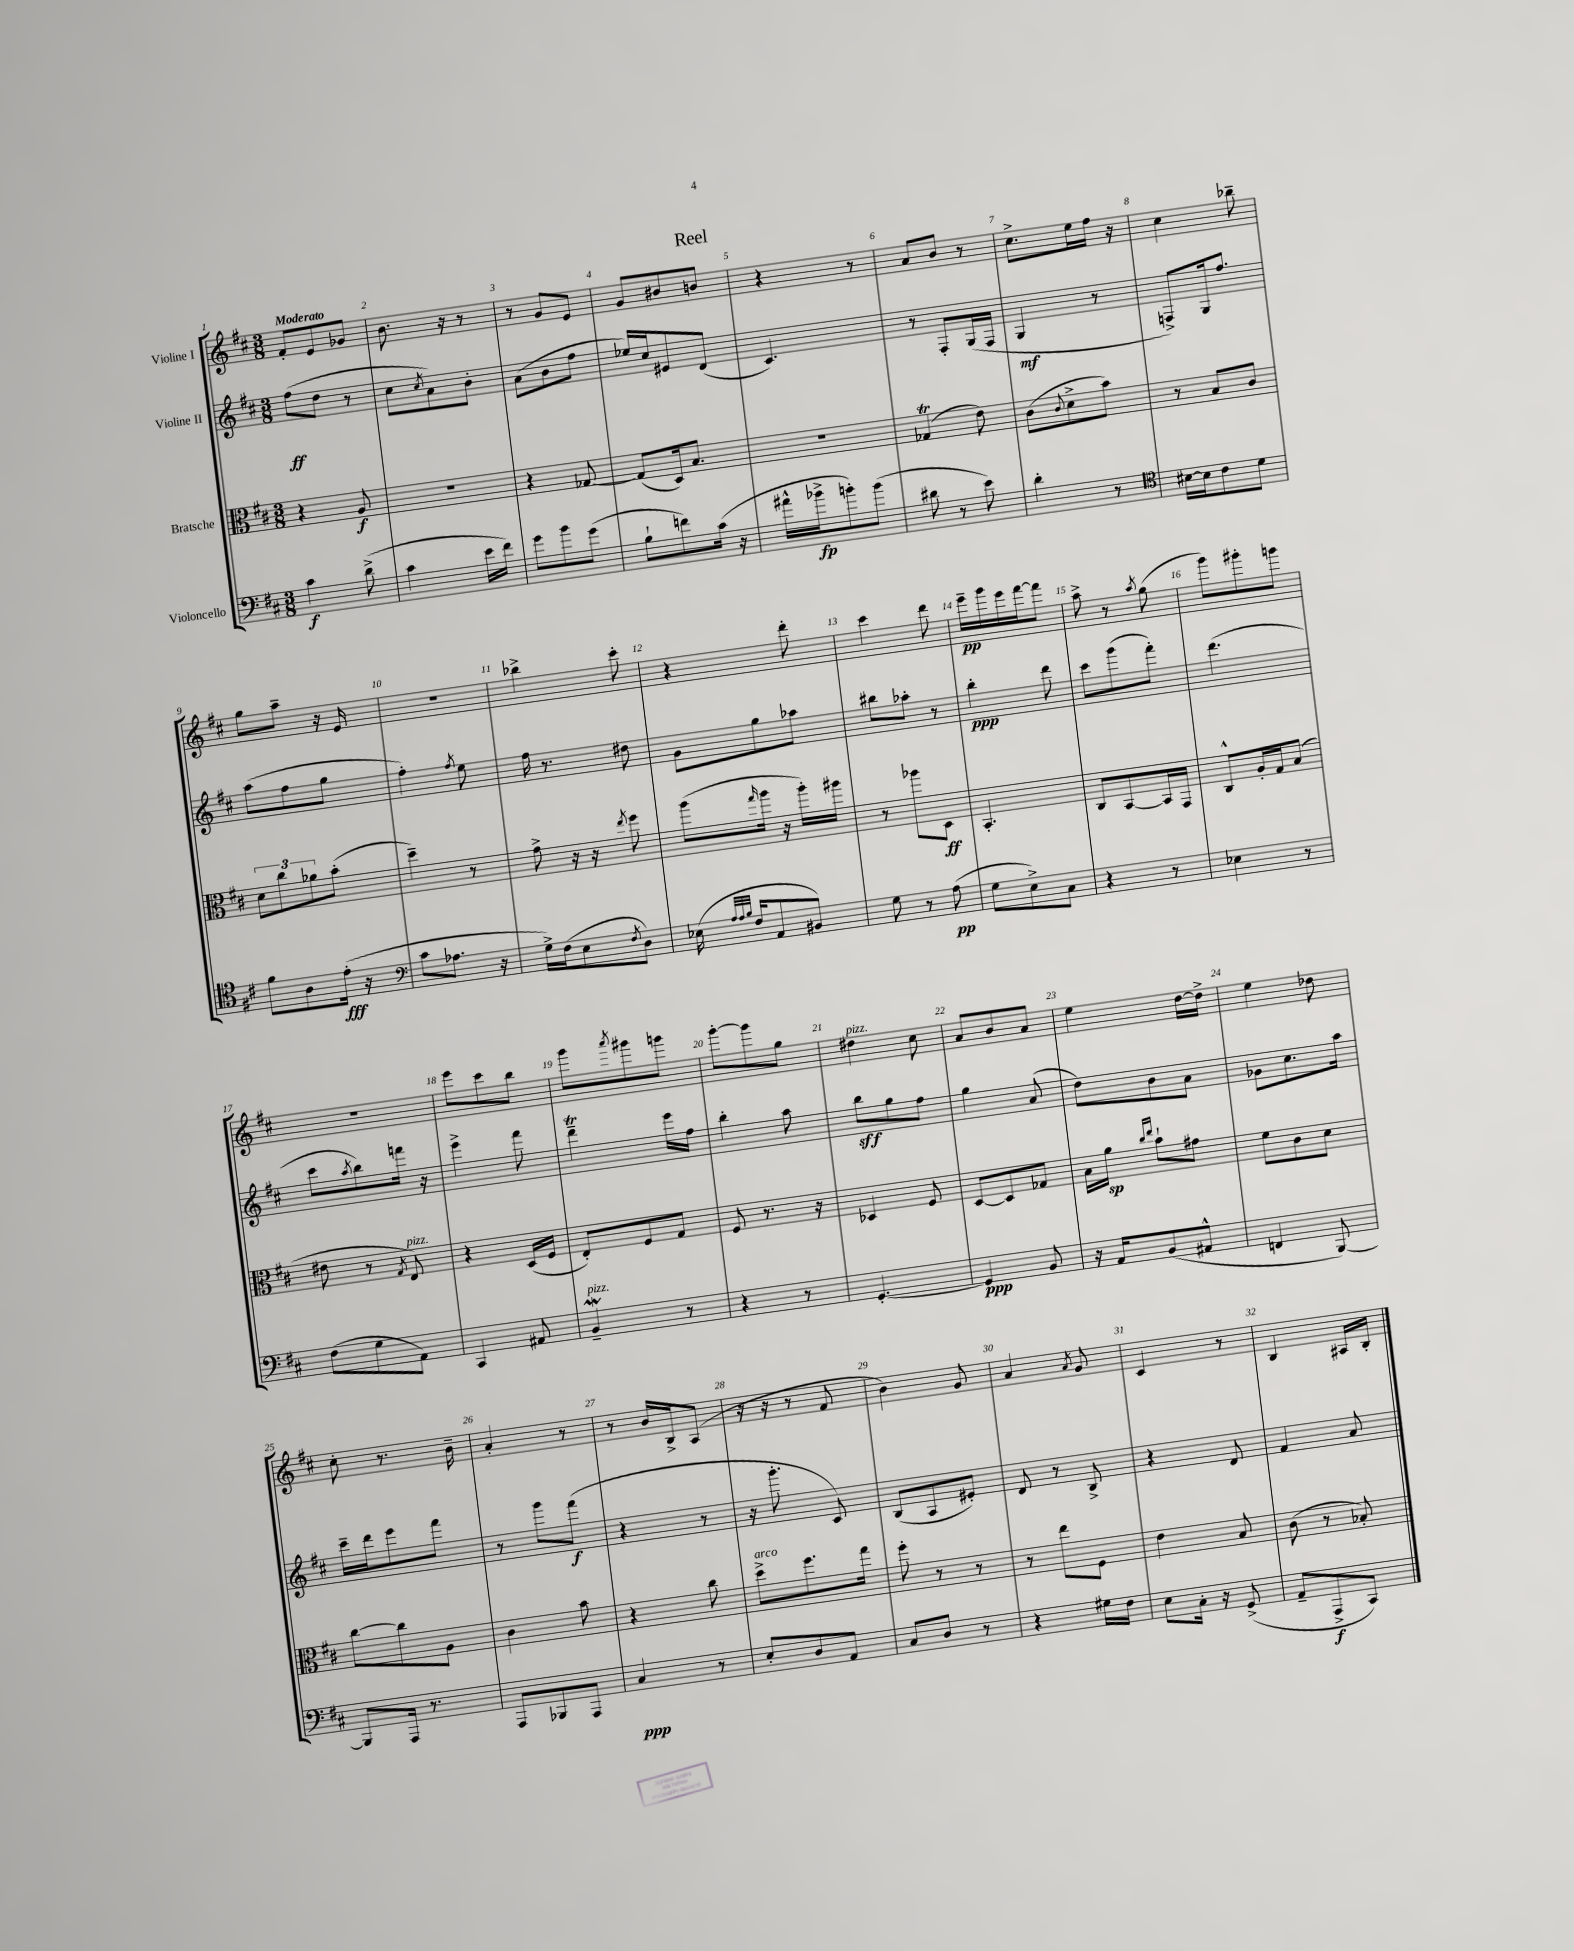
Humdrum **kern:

**kern	**kern	**kern	**kern
*staff4	*staff3	*staff2	*staff1
*clefF4	*clefC3	*clefG2	*clefG2
*k[f#c#]	*k[f#c#]	*k[f#c#]	*k[f#c#]
*M3/8	*M3/8	*M3/8	*M3/8
4c#	4r	(8ff#	8f#'
.	.	8dd	8e
(8d^	8A	8r	8g-
=	=	=	=
4c#	4.r	8cc#	8.b
.	.	8qcc#	.
.	.	8a)	.
.	.	.	16r
16e	.	8b'	8r
16f#)	.	.	.
=	=	=	=
8g	4r	(8a	8r
8b	.	8b	8g
(8g	[8G-	8ff#	8e
=	=	=	=
8B`	(8G-]	16ee-)	8g
.	.	16cc#	.
8f)	16D)	8e#	8b#
.	8.B	.	.
(16c#	.	(8d	8b
16r	.	.	.
=	=	=	=
16a#^^	4.r	4.c#)	4r
16b-^	.	.	.
8b')	.	.	.
(8b	.	.	8r
=	=	=	=
8d#	(4G-	8r	8a
8r	.	8F#'	8b
8e)	8e)	(16G	8r
.	.	16F#	.
=	=	=	=
4d'	(8c#	4G	8.cc#^
.	8qqc#	.	.
.	8d^	.	.
.	.	.	16ee
8r	8b)	8r	16ff#
.	.	.	16r
=	=	=	=
*clefC4	*	*	*
[16B#	8r	8F^)	4cc#
16B#]	.	.	.
8c#	8B	16G	.
.	.	8.ff#	.
8d	8c#	.	8bb-~
=	=	=	=
8f#	12d	(8aa	8gg
.	12cc#	.	.
8A	.	8ff#	8aa~
.	12a-	.	.
(16e'	(8b'	8gg	16r
16r	.	.	16e
=	=	=	=
*clefF4	*	*	*
8c#	4dd~)	4ff#')	4.r
8.A-	.	.	.
.	.	8qff#	.
.	8r	8ee	.
16r	.	.	.
=	=	=	=
16G^)	8g^	16ff#	4bb-^
(16F#	.	8.r	.
8E	16r	.	.
.	16r	.	.
8qF#	8qee	.	.
8D)	8ff#	8dd#	8ccc#'
=	=	=	=
(16E-	(8aa	8g	4r
32qqA	.	.	.
32qqA	.	.	.
32qqB	.	.	.
16F#	.	.	.
.	16qqgg	.	.
8AA	16aa	8gg	.
.	16r	.	.
8BB#)	16aa')	8aa-	8ddd'
.	16aa#	.	.
=	=	=	=
8G	8r	8bb#	4ccc#
8r	8aa-	8aa-'	.
(8A	8D	8r	8ddd
=	=	=	=
8G	4.BB'	4bb'	16eee~
.	.	.	16ggg
8E^)	.	.	16eee
.	.	.	[16fff#
8C#	.	8ddd	8fff#]
=	=	=	=
4r	8C#	8ccc#	8aa^
.	[8BB	(8ggg	8r
.	.	.	8qaa
8r	16BB]	8fff#')	(8gg
.	16GG	.	.
=	=	=	=
4E-	8C#^^	(4.ddd	8ggg)
.	16A'	.	8ggg#'
.	16G	.	.
8r	(8B	.	8ggg
=	=	=	=
(8F#	8e#	8ccc#	4.r
.	.	8qaa	.
8G	8r	8bb)	.
.	8qG	.	.
8AA)	8E)	16fff	.
.	.	16r	.
=	=	=	=
4CC#	4r	4eee^	8eee
.	.	.	8ccc#
8AA#	(16D	8fff#	8bb
.	16F#	.	.
=	=	=	=
4BB~	8E')	4ddd~	8ggg
.	.	.	8qaaa
.	8F#	.	8ggg#
8r	8G	16eee	8ggg
.	.	16ff#	.
=	=	=	=
4r	8F#	4bb'	[8ggg'
.	8.r	.	8ggg]
8r	.	8aa	8gg
.	16r	.	.
=	=	=	=
[4.GG'	4D-	8bb	4dd#
.	.	8gg	.
.	8F#	8ff#	8cc#
=	=	=	=
4GG]	[8D	4gg	8a
.	8D]	.	8b
8BB	8G-	(8a	8a
=	=	=	=
16r	16B	8dd)	4ee
16AA	16a	.	.
.	16qqcc#	.	.
.	16qqee	.	.
(8BB	8b`	8b	.
8AA#^^	8g#	8a	[16dd
.	.	.	16dd^]
=	=	=	=
4FF	8f#	8g-	4ee
.	8c#	8.cc#	.
[8BBB)	8d	.	8dd-
.	.	16aa	.
=	=	=	=
8BBB]	[8cc#	16ccc#~	8cc#'
.	.	16ddd	.
16AAA	8cc#]	8eee	8.r
8.r	.	.	.
.	8A	8fff#	.
.	.	.	16b~
=	=	=	=
8AAA	4c#	8r	4a'
8BBB-	.	8ggg	.
8AAA	8b	(8fff#	8r
=	=	=	=
4C#	4r	4r	8r
.	.	.	16b
.	.	.	16B^
8r	8cc#	8r	(8A
=	=	=	=
8E'	8dd^	16r	16r
.	.	8.ggg'	16r
8D	8.ff#	.	8r
8AA	.	8c#)	8f#
.	16gg	.	.
=	=	=	=
8C#	8ff#'	(8B	4b)
8D	8r	8A	.
8r	8r	8e#')	8g
=	=	=	=
4r	8r	8d	4a
.	8ee	8r	.
.	.	.	8qa
16G#	8F#	8B^	8g
16F#	.	.	.
=	=	=	=
8E	4e	4r	4c#
16C#'	.	.	.
16r	.	.	.
(8GG^	8B	8d	8r
=	=	=	=
8AA~	(8c#	4f#	4B
8AAA^	8r	.	.
8CC#)	8B-')	8a	16A#
.	.	.	16B'
==	==	==	==
*-	*-	*-	*-
